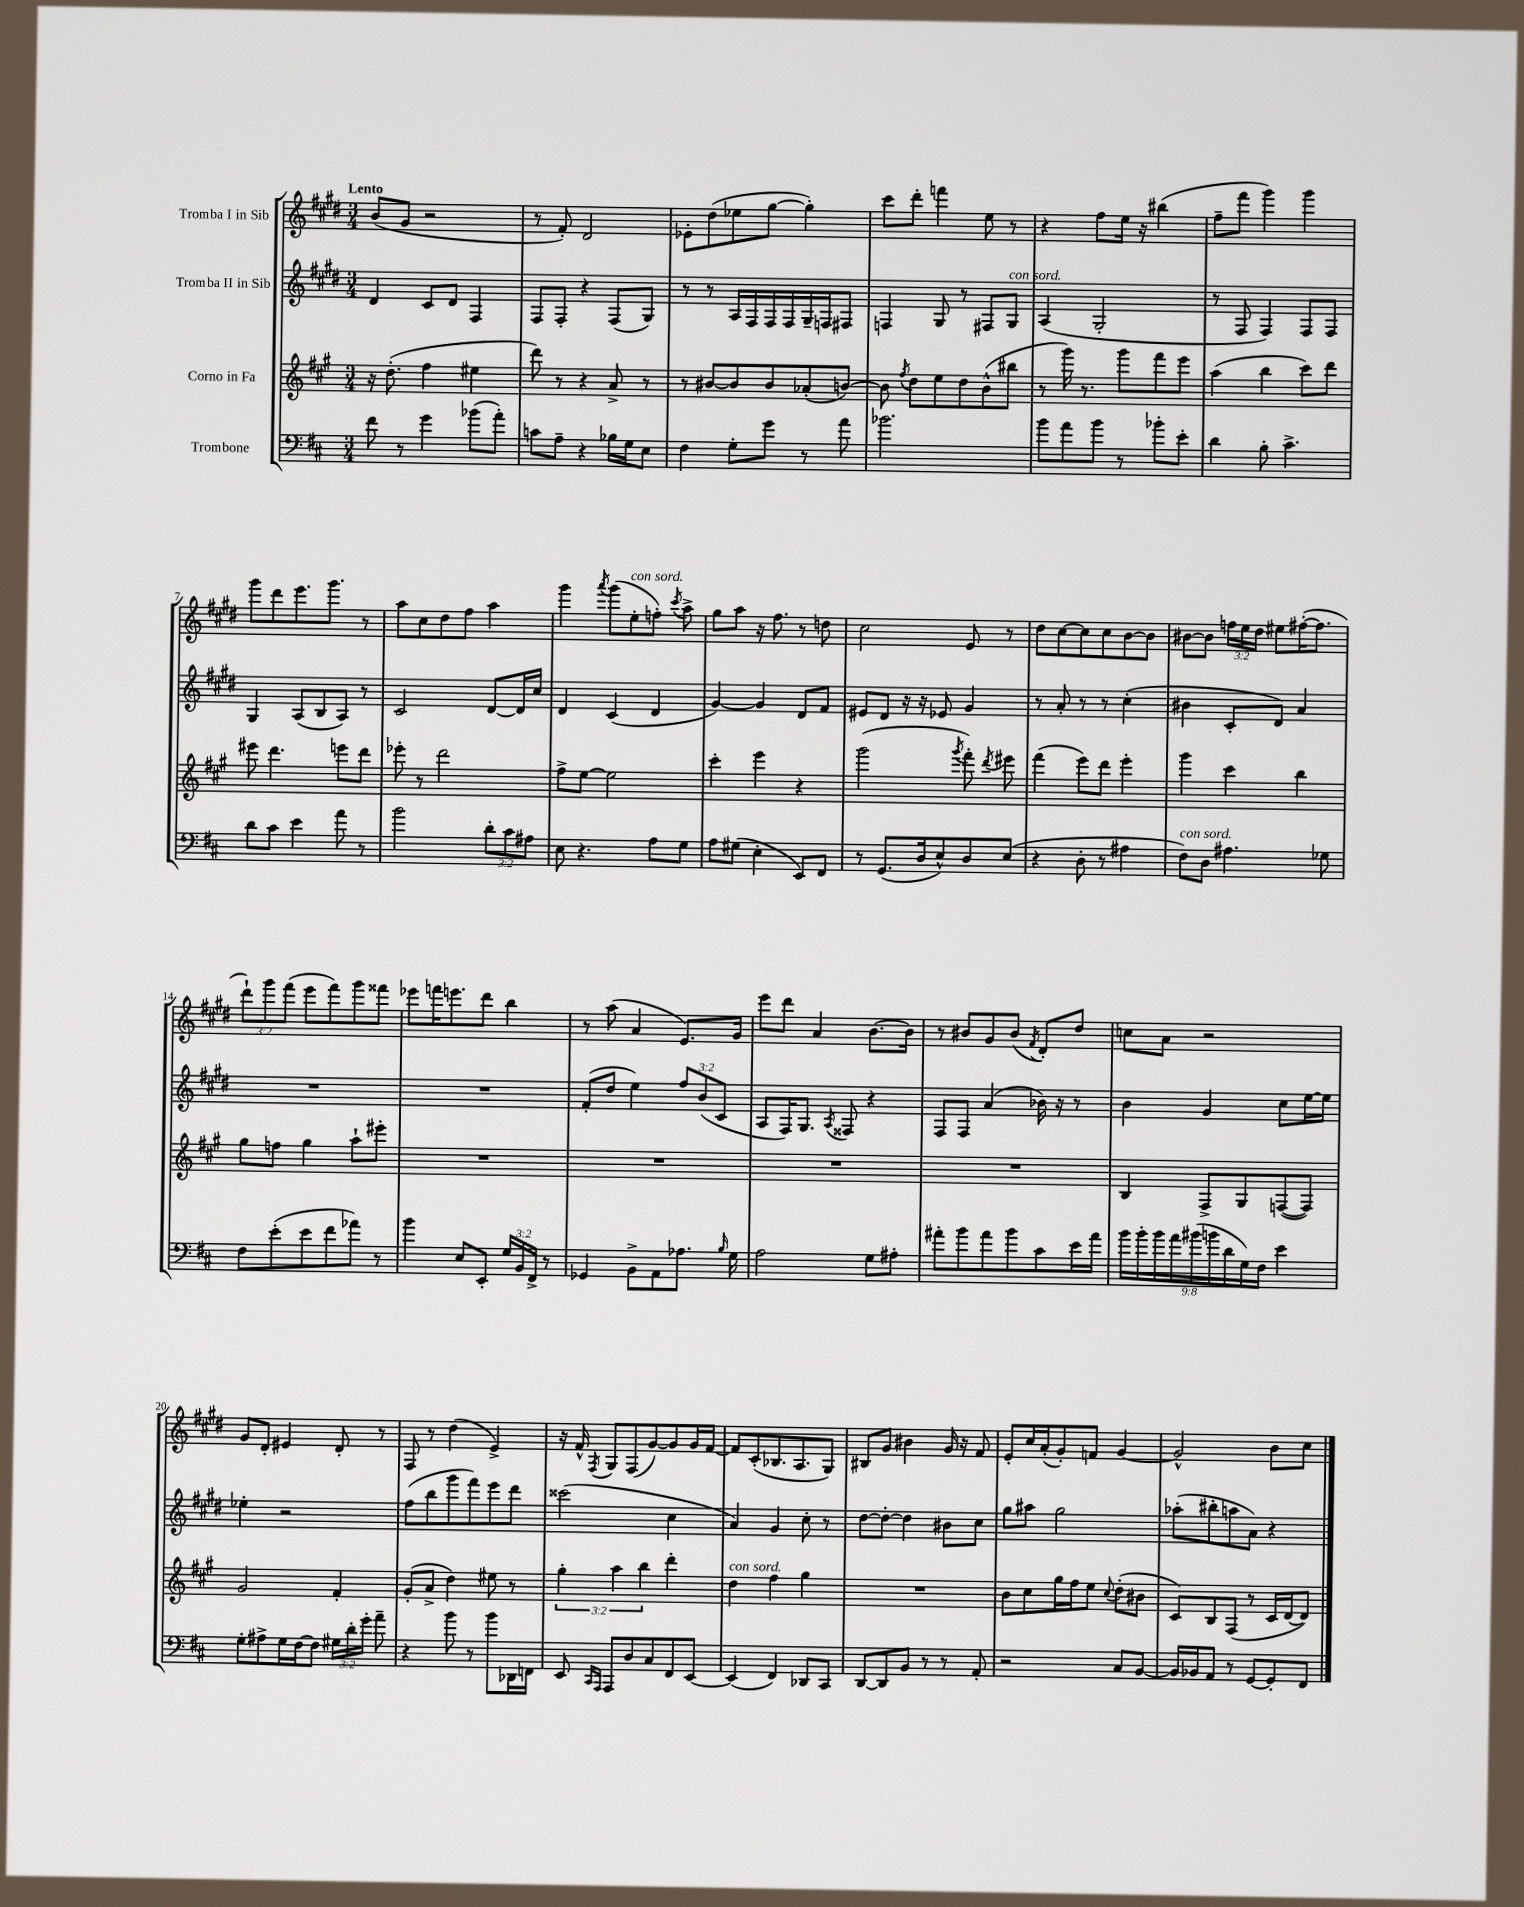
<<
\new StaffGroup <<
\new Staff = "s0" \with { instrumentName = "Tromba I in Sib" } {
    \clef treble \key e \major \numericTimeSignature \time 3/4 \override Staff.TupletNumber.text = #tuplet-number::calc-fraction-text \tempo "Lento"
    \autoBeamOff b'8[( gis'8] r2 |
    r8 fis'8-.) dis'2 |
    ees'8[-. dis''8( ees''8 gis''8]~ gis''4-.) |
    cis'''8[ dis'''8]-. f'''4 e''8 r8 |
    r4 fis''8[ e''16] r16 bis''4( |
    fis''8[-- fis'''8] gis'''4) gis'''4 |
    gis'''8[ dis'''8 e'''8. gis'''8.] r8 |
    a''8[ cis''8 dis''8 fis''8] a''4 |
    gis'''4 \acciaccatura { a'''8 } gis'''8[( e''8-.^\markup { \italic "con sord." } f''8]-.) \acciaccatura { cis'''8 } a''8-> |
    gis''8[ a''8] r16 fis''8. r8 d''8 |
    cis''2 e'8 r8 |
    dis''8[ cis''8~ cis''8 cis''8 b'8~ b'8] |
    bis'8[~ bis'8] \tuplet 3/2 { f''16[ e''16 dis''16] } eis''8[ fis''16~-.( fis''8.] |
    \tuplet 3/2 { dis'''8[-!) gis'''8 fis'''8]( } e'''8[ fis'''8) gis'''8 fisis'''8] |
    ees'''8[ f'''16 e'''8. dis'''8] b''4 |
    r8 a''8( a'4 e'8.[) gis'16] |
    e'''8[ dis'''8] a'4 b'8.[~ b'16] |
    r8 bis'8[ gis'8 bis'8]( \acciaccatura { fis'8 } dis'8[-.) dis''8] |
    c''8[ a'8] r2 |
    gis'8[ dis'8]-. eis'4 dis'8-. r8 |
    fis8 r8 dis''4( e'4->) |
    r16 fis'16-^ \acciaccatura { fis8 } gis8[ fis8( gis'8~) gis'8 gis'16 fis'16]~ |
    fis'8[ cis'8-.( bes8. a8. gis8]) |
    bis8[ gis'8] bis'4 gis'16 r16 fis'8 |
    e'8[-. cis''16 a'16-.( gis'8-.) f'8] gis'4~ |
    gis'2-^ b'8[ cis''8] \bar "|." |
}
\new Staff = "s1" \with { instrumentName = "Tromba II in Sib" } {
    \clef treble \key e \major \numericTimeSignature \time 3/4 \override Staff.TupletNumber.text = #tuplet-number::calc-fraction-text
    \autoBeamOff dis'4 cis'8[ dis'8] fis4 |
    fis8[ fis8]-. r4 fis8[( gis8]) |
    r8 r8 a16[ fis16 fis16 fis16 gis16-- f16 fis8] |
    f4 gis8 r8 fis8[ gis8]^\markup { \italic "con sord." } |
    a4( gis2-. |
    r8 fis8 fis4) fis8[ fis8] |
    gis4 a8[( b8 a8]) r8 |
    cis'2 dis'8[~ dis'16 cis''16] |
    dis'4 cis'4( dis'4 |
    gis'4~) gis'4 dis'8[ fis'8] |
    eis'8[ dis'8] r16 r16 ees'8 gis'4 |
    r8 a'8-. r8 r8 cis''4-.( |
    bis'4 cis'8[-. dis'8]) a'4 |
    R2. |
    R2. |
    fis'8[-.( dis''8] e''4) \tuplet 3/2 { fis''8[ b'8( cis'8] } |
    a8[ fis16) gis8.] \acciaccatura { a8 } fisis8 r4 |
    fis8[ fis8] a'4( bes'16) r16 r8 |
    b'4 gis'4 cis''8[ e''16~ e''16] |
    ees''4-. r2 |
    fis''8[( b''8 gis'''8 fis'''8) e'''8 dis'''8] |
    cisis'''2( cis''4 |
    a'4) gis'4 cis''8-. r8 |
    dis''8[~ dis''8]~-. dis''4 bis'8[ cis''8] |
    gis''8[ ais''8] gis''2 |
    aes''8[-.( bis''8-. a''8 a'8]) r4 \bar "|." |
}
\new Staff = "s2" \with { instrumentName = "Corno in Fa" } {
    \clef treble \key a \major \numericTimeSignature \time 3/4 \override Staff.TupletNumber.text = #tuplet-number::calc-fraction-text
    \autoBeamOff r16 d''8.-.( fis''4 eis''4 |
    d'''8) r8 r4 a'8-> r8 |
    r8 bis'8[~ bis'8 bis'8 aes'8-.( b'8]~) |
    b'8 \acciaccatura { fis''8 } d''8[ e''8 d''8 b'8-^( bis''8] |
    r8 gis'''16) r8. gis'''8[ fis'''8 e'''8] |
    a''4( b''4 cis'''8[) d'''8] |
    eis'''8 d'''4. e'''8[ d'''8] |
    ees'''8-. r8 d'''2 |
    fis''8[-> e''8]~ e''2 |
    cis'''4-. e'''4 r4 |
    gis'''2( \acciaccatura { gis'''8 } fis'''8-.) \acciaccatura { d'''8 } eis'''8 |
    fis'''4( e'''8[) d'''8] e'''4-. |
    gis'''4 cis'''4 b''4 |
    gis''8[ f''8] gis''4 a''8[-! eis'''8]-. |
    R2. |
    R2. |
    R2. |
    R2. |
    b4 fis8[-> gis8 f8~( f8]) |
    gis'2 fis'4-. |
    gis'8[-.( a'8]-> d''4) eis''8 r8 |
    \tuplet 3/2 { gis''4-. a''4 b''4 } d'''4-. |
    d''4^\markup { \italic "con sord." } fis''4 gis''4 |
    R2. |
    b'8[ cis''8 gis''16 fis''16 e''8] \appoggiatura { cis''8 } d''8[-.( bis'8] |
    cis'8[) b8 fis8]( r8 cis'16[ d'16~ d'8]) \bar "|." |
}
\new Staff = "s3" \with { instrumentName = "Trombone" } {
    \clef bass \key d \major \numericTimeSignature \time 3/4 \override Staff.TupletNumber.text = #tuplet-number::calc-fraction-text
    \autoBeamOff fis'8 r8 g'4 bes'8[( a'8]-.) |
    c'8[ a8]-- r4 bes16[ g16 e8] |
    fis4 g8[-. g'8] r8 a'8 |
    bes'2. |
    b'8[ a'8 b'8] r8 bes'8[-. e'8]-. |
    d'4 b8-. cis'4.-> |
    d'8[ cis'8] e'4 a'8 r8 |
    b'2 \tuplet 3/2 { d'8[-. cis'8 ais8] } |
    e8 r4. a8[ g8] |
    a8[ gis8]( e4-. e,8[) fis,8] |
    r8 g,8.[( d16 e8-^) d8 e8]( |
    r4 d8-. r8 ais4 |
    fis8[^\markup { \italic "con sord." }) d8] ais4. ges8 |
    fis8[ e'8-.( e'8 fis'8 aes'8]) r8 |
    b'4 e8[ e,8]-. \tuplet 3/2 { g16[ b,16 fis,16]-> } r8 |
    ges,4 b,8[-> a,8 aes8.] \grace { b16 } g16 |
    a2 g8[ ais8]-. |
    ais'8[-. b'8 ais'8 b'8 cis'8 e'16 ais'16] |
    \tuplet 9/8 { b'16[ b'16-. b'16 a'16 bis'16( b'16 d'16 g16) fis16] } e'4 |
    g8[-. ais8-> g16 fis16~ fis8] \tuplet 3/2 { gis16[ d'16-. g'16]-. } a'8-- |
    r4 b'8 r8 b'8[ des,16 f,16] |
    e,8 \grace { cis,16[ a,,16] } a,,8[ d8 cis8 fis,8 e,8]~ |
    e,4( fis,4) des,8[ cis,8] |
    d,8[~ d,8 b,8] r8 r8 a,8-. |
    r2 cis8[ b,8]~ |
    b,16[ bes,16 a,8] r8 g,8[~ g,8-. fis,8] \bar "|." |
}
>>
>>
